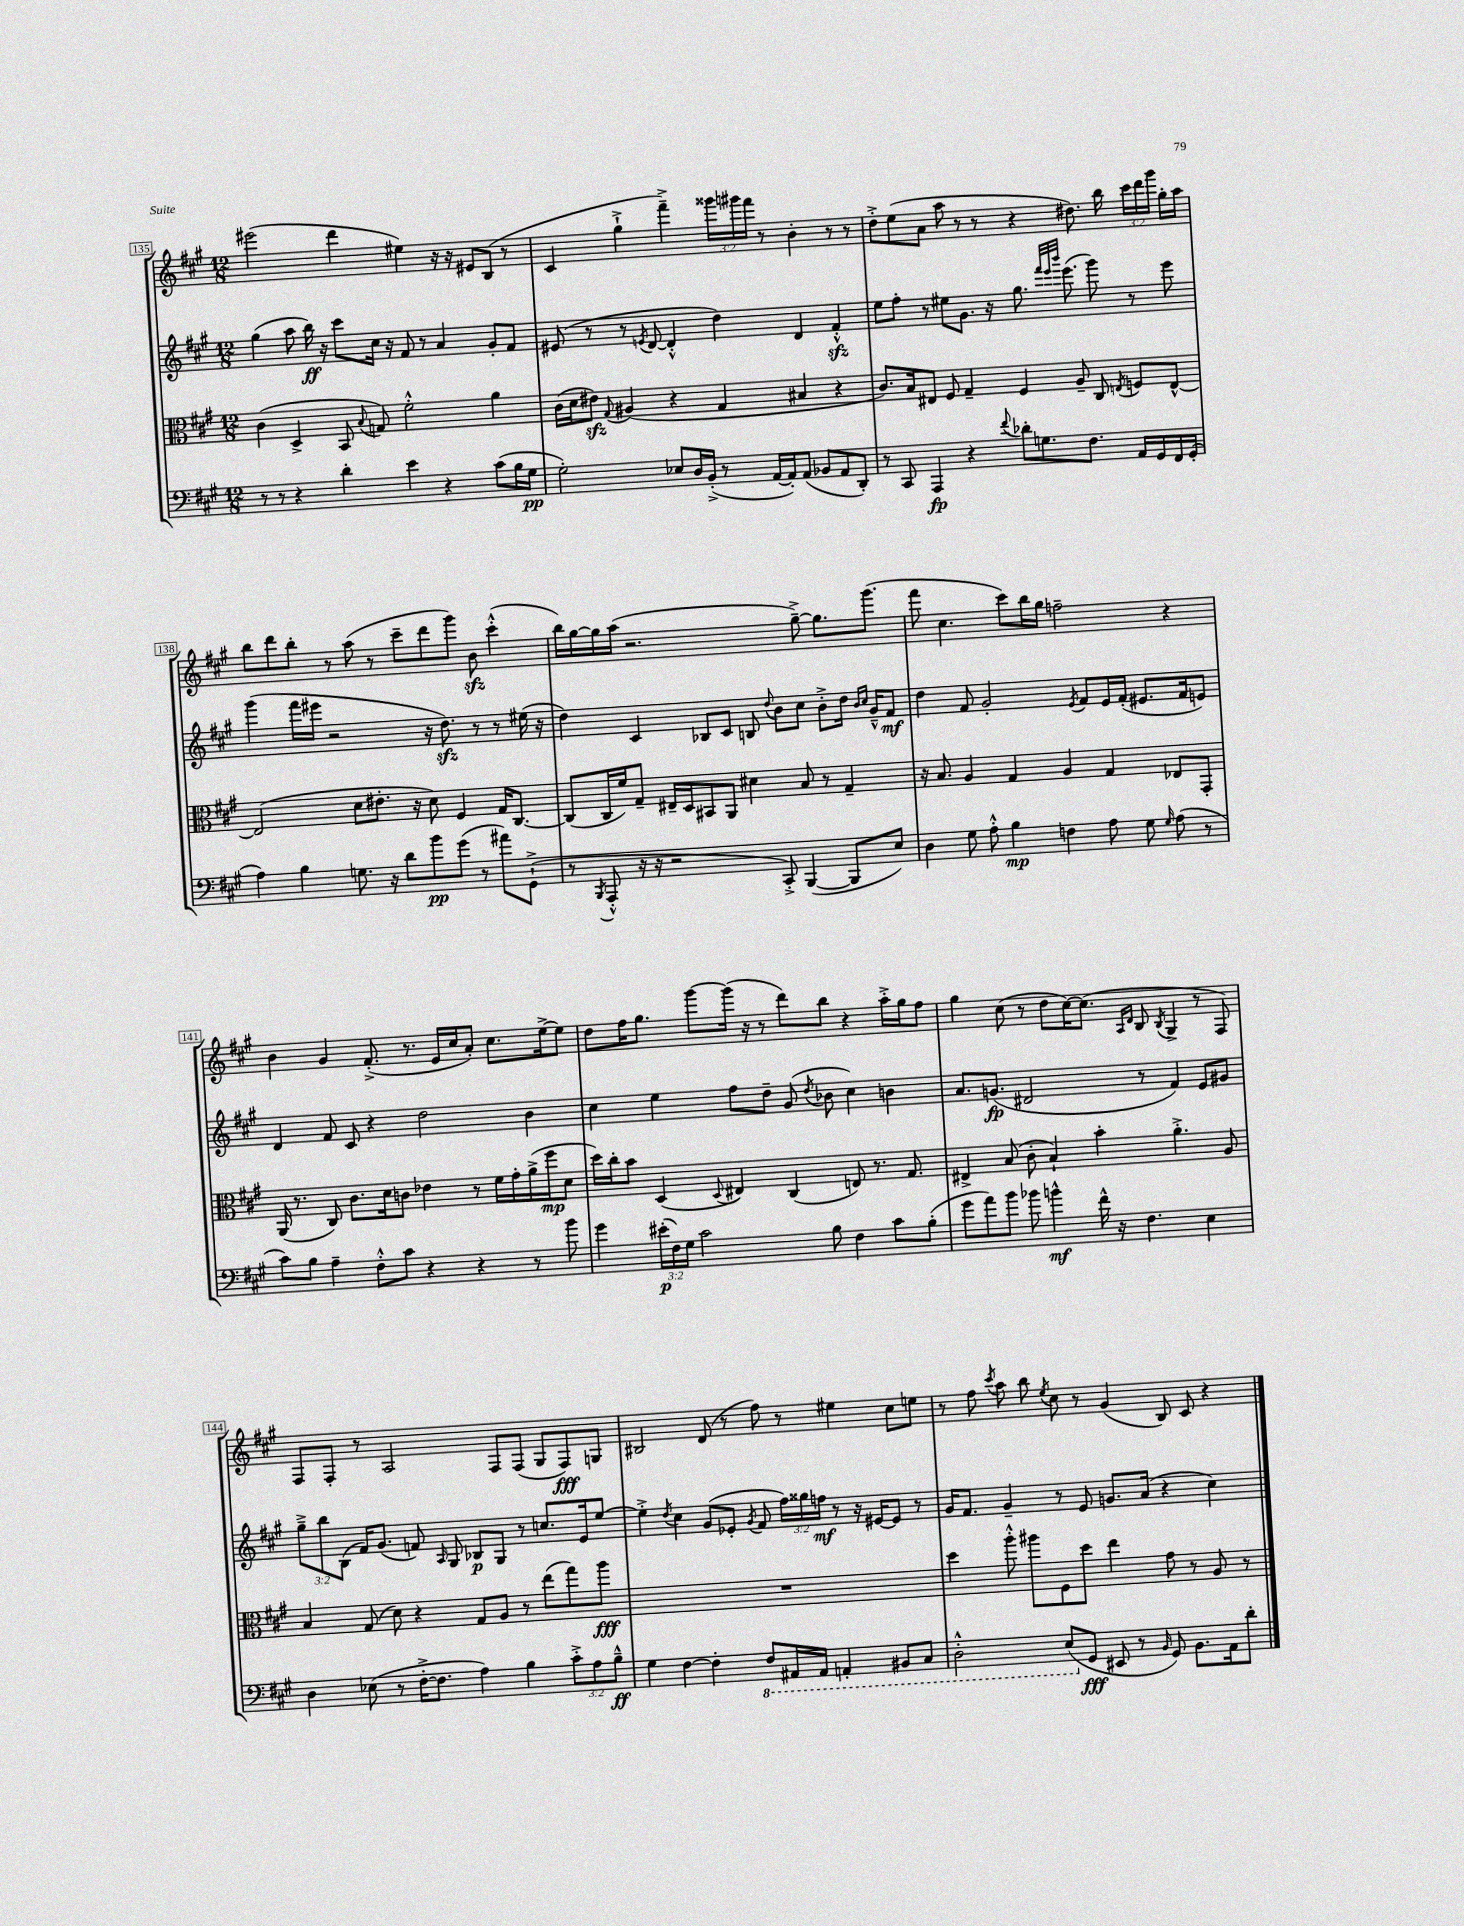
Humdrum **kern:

**kern	**kern	**kern	**kern
*staff4	*staff3	*staff2	*staff1
*clefF4	*clefC3	*clefG2	*clefG2
*k[f#c#g#]	*k[f#c#g#]	*k[f#c#g#]	*k[f#c#g#]
*M12/8	*M12/8	*M12/8	*M12/8
8r	(4c#	(4gg#	(2eee#
8r	.	.	.
4r	4D^	8aa	.
.	.	16bb)	.
.	.	16r	.
4d'	8BB	8ccc#	4ddd
.	8qqB	.	.
.	8G)	16cc#	.
.	.	16r	.
4e	2f#'^^	8f#	4ee#)
.	.	8r	.
4r	.	4a	16r
.	.	.	16r
.	.	.	8e#
(8c#	4a	8g#'	(8B
16B	.	8f#	8r
16G#	.	.	.
=	=	=	=
2G#')	(16c#	(8e#	4c#
.	16d	.	.
.	8e#)	8r	.
.	8qqG#	.	.
.	(4A#	8r	4gg#`^
.	.	8qe	.
.	.	[8d	.
8E-	4r	4d'^^]	4fff#~^)
16D	.	.	.
(16BB'^	.	.	.
8r	4G#	4dd)	24ggg##
.	.	.	24ggg#
.	.	.	24fff#
[16AA	.	.	8r
16AA'])	.	.	.
(8AA	4B#	4d	4b'
8BB-	.	.	.
8AA	4r	4f#'^^	8r
8DD')	.	.	8r
=	=	=	=
8r	8.c#)	8ee	8dd'^
8CC#	.	8ff#'	(8ee
.	16B	.	.
4AAA	8E#	8r	8a
.	8F#	8ee#	8aa
4r	4G#~	8.g#	8r
.	.	.	8r
.	.	16r	.
8qqf#	.	.	.
8d-'	4F#	8.gg#	4r
8.G	.	.	.
.	.	32qqfff#	.
.	.	32qqeee	.
.	.	32qqbbb	.
.	.	(8.eee	.
.	8A~	.	8.dd#)
8.F#	.	.	.
.	8C#	8ggg#)	.
.	.	.	16bb
.	8qE	.	.
16AA	8F	8r	24ccc#
.	.	.	24ddd
16GG#	.	.	.
.	.	.	24ggg#
16FF#	[8E^^	8eee	16gg#'
(16GG#'	.	.	16aa
=	=	=	=
4A)	(2E]	(4ggg#	8bb
.	.	.	8ddd
4B	.	16fff#	8bb'
.	.	16eee#	.
.	.	2r	8r
8.G	8d	.	(8aa
.	8.e#'	.	8r
16r	.	.	.
8d	.	.	8ccc#~
.	16r	.	.
8b	8d)	16r	8ddd
.	.	8.dd)	.
(8g#	4F#	.	8ggg#)
8r	.	8r	8b
8a#)	16G#	8r	(4ccc#'^^
.	[8.C#	.	.
(8GG#`^	.	(16ee#	.
.	.	16r	.
=	=	=	=
8r	(8C#]	4dd)	16bb)
.	.	.	[16gg#
8qBBB	.	.	.
8AAA'^^	16C#	.	16gg#]
.	16f#)	.	(16aa
16r	8G#~	4c#	2.r
16r	.	.	.
2r	16E#~	.	.
.	16D	.	.
.	8BB#	8B-	.
.	8AA	8c#	.
.	4d#	8B	.
.	.	8qqdd	.
8CC#'^)	.	8b	.
([4BBB	8B	8cc#	[8gg#~^)
.	8r	8b'^	8.gg#]
8BBB]	4G#~	16dd	.
.	.	16qqb	.
.	.	16qqcc#	.
.	.	16g#~^^	(8.ggg#
8E)	.	8f#	.
=	=	=	=
4D	16r	4dd	8fff#
.	8.B	.	.
.	.	.	4.cc#
8G#	4A	8f#	.
8A'^^	.	2g#'	.
4B	4G#	.	8ccc#)
.	.	.	16bb
.	.	.	16gg#
4F	4A	.	2ff~
.	.	8qe	.
.	.	8f#	.
8A	4G#	16e	.
.	.	(16f#'	.
8G#	.	8.e#	.
16qqG#	.	.	.
(8A	8E-	.	4r
.	.	16f#	.
8r	8GG#'	8e)	.
=	=	=	=
8c#)	(16AA	4d	4b
.	8.r	.	.
8B	.	.	.
4A~	8C#)	8f#	4g#
.	8.c#	8c#	.
8F#'^^	.	4r	(8.f#'^
.	16d	.	.
8c#	8c	.	.
.	.	.	8.r
4r	4e-	2dd	.
.	.	.	16e
.	.	.	16cc#
4r	8r	.	8a')
.	16f#	.	8.cc#
.	16g#'	.	.
8r	(16a^	4b	.
.	16ff#	.	[16ee^
8b	8d	.	8ee]
=	=	=	=
4g#	16dd)	4cc#	8dd
.	16cc#'	.	.
.	8b	.	16ff#
.	.	.	8.gg#
(24e#'	(4D	4ee	.
24F#)	.	.	.
24G#	.	.	.
2c#	.	.	[8ggg#
.	8qqD	.	.
.	4E#)	8ff#	(16ggg#]
.	.	.	16r
.	.	8dd~	8r
.	(4C#	(8g#	8ddd)
.	.	8qdd	.
8B	.	8b-	8bb
4F#	8E)	4cc#)	4r
.	8.r	.	.
8c#	.	4b	16aa'^
.	8.G#	.	16gg#
(8B'	.	.	8ff#
=	=	=	=
8g#	4E#^	8.a	4gg#
8a)	.	.	.
.	.	(8.g	.
8b	(8B	.	(8cc#
8b-	8c#'	2d#	8r
4b^^	4B`)	.	8dd
.	.	.	[16cc#)
.	.	.	(8.cc#]
16f#^^	4b'	.	.
16r	.	.	.
.	.	.	16qqA
.	.	.	16qqd
4.F#	.	8r	8B
.	.	.	8qB
.	4.a'^	4f#)	4G#^
4E	.	8e	8r
.	8A	8g#	8F#)
=	=	=	=
4D	4B	12gg#~^	8F#
.	.	12bb	.
.	.	.	8F#'
.	.	(12B	.
(8E-	(8G#	16f#)	8r
.	.	(8.g#	.
8r	8d)	.	2A
[16F#'^	4r	8f)	.
8.F#]	.	.	.
.	.	16qqA	.
.	.	8G#	.
4A)	8G#	8B-	.
.	8A	8G#	8F#
4B	8r	8r	(8F#
.	(8ee	8.cc	8G#
12c#'^	8gg#)	.	8F#)
.	.	16e	.
12A	.	.	.
.	8aa	[8ee	8G
12B~^^	.	.	.
=	=	=	=
4G#	1.r	4ee'^]	2B#
.	.	8qdd	.
[4F#	.	4cc#	.
4F#']	.	(8g#	(8d
.	.	8e-'	8r
.	.	8qg#	.
8FF#	.	8f#	8ff#)
16AAA#	.	24ff#)	8r
.	.	24gg##	.
16AAA#	.	.	.
.	.	24ff	.
4AAA'	.	8r	4ee#
.	.	16r	.
.	.	[16e#	.
8BBB#	.	8e#]	8cc#
8CC#	.	8r	8ee
=	=	=	=
2DD'^^	4dd	16g#	8r
.	.	8.f#	.
.	.	.	8ff#
.	.	.	8qccc#
.	8aa'^^	4g#~	8aa
.	8aa#	.	8bb
.	.	.	8qee
(8EE	8F#	8r	8cc#
8GG#	8dd	8e	8r
8EE#	4ee	8.g	(4g#
8r	.	.	.
.	.	(16a	.
16qqBB	.	.	.
8GG#)	8g#	4r	8B)
8.BB	8r	.	8c#
.	8A	4cc#)	4r
16AA	.	.	.
8d'	8r	.	.
==	==	==	==
*-	*-	*-	*-
